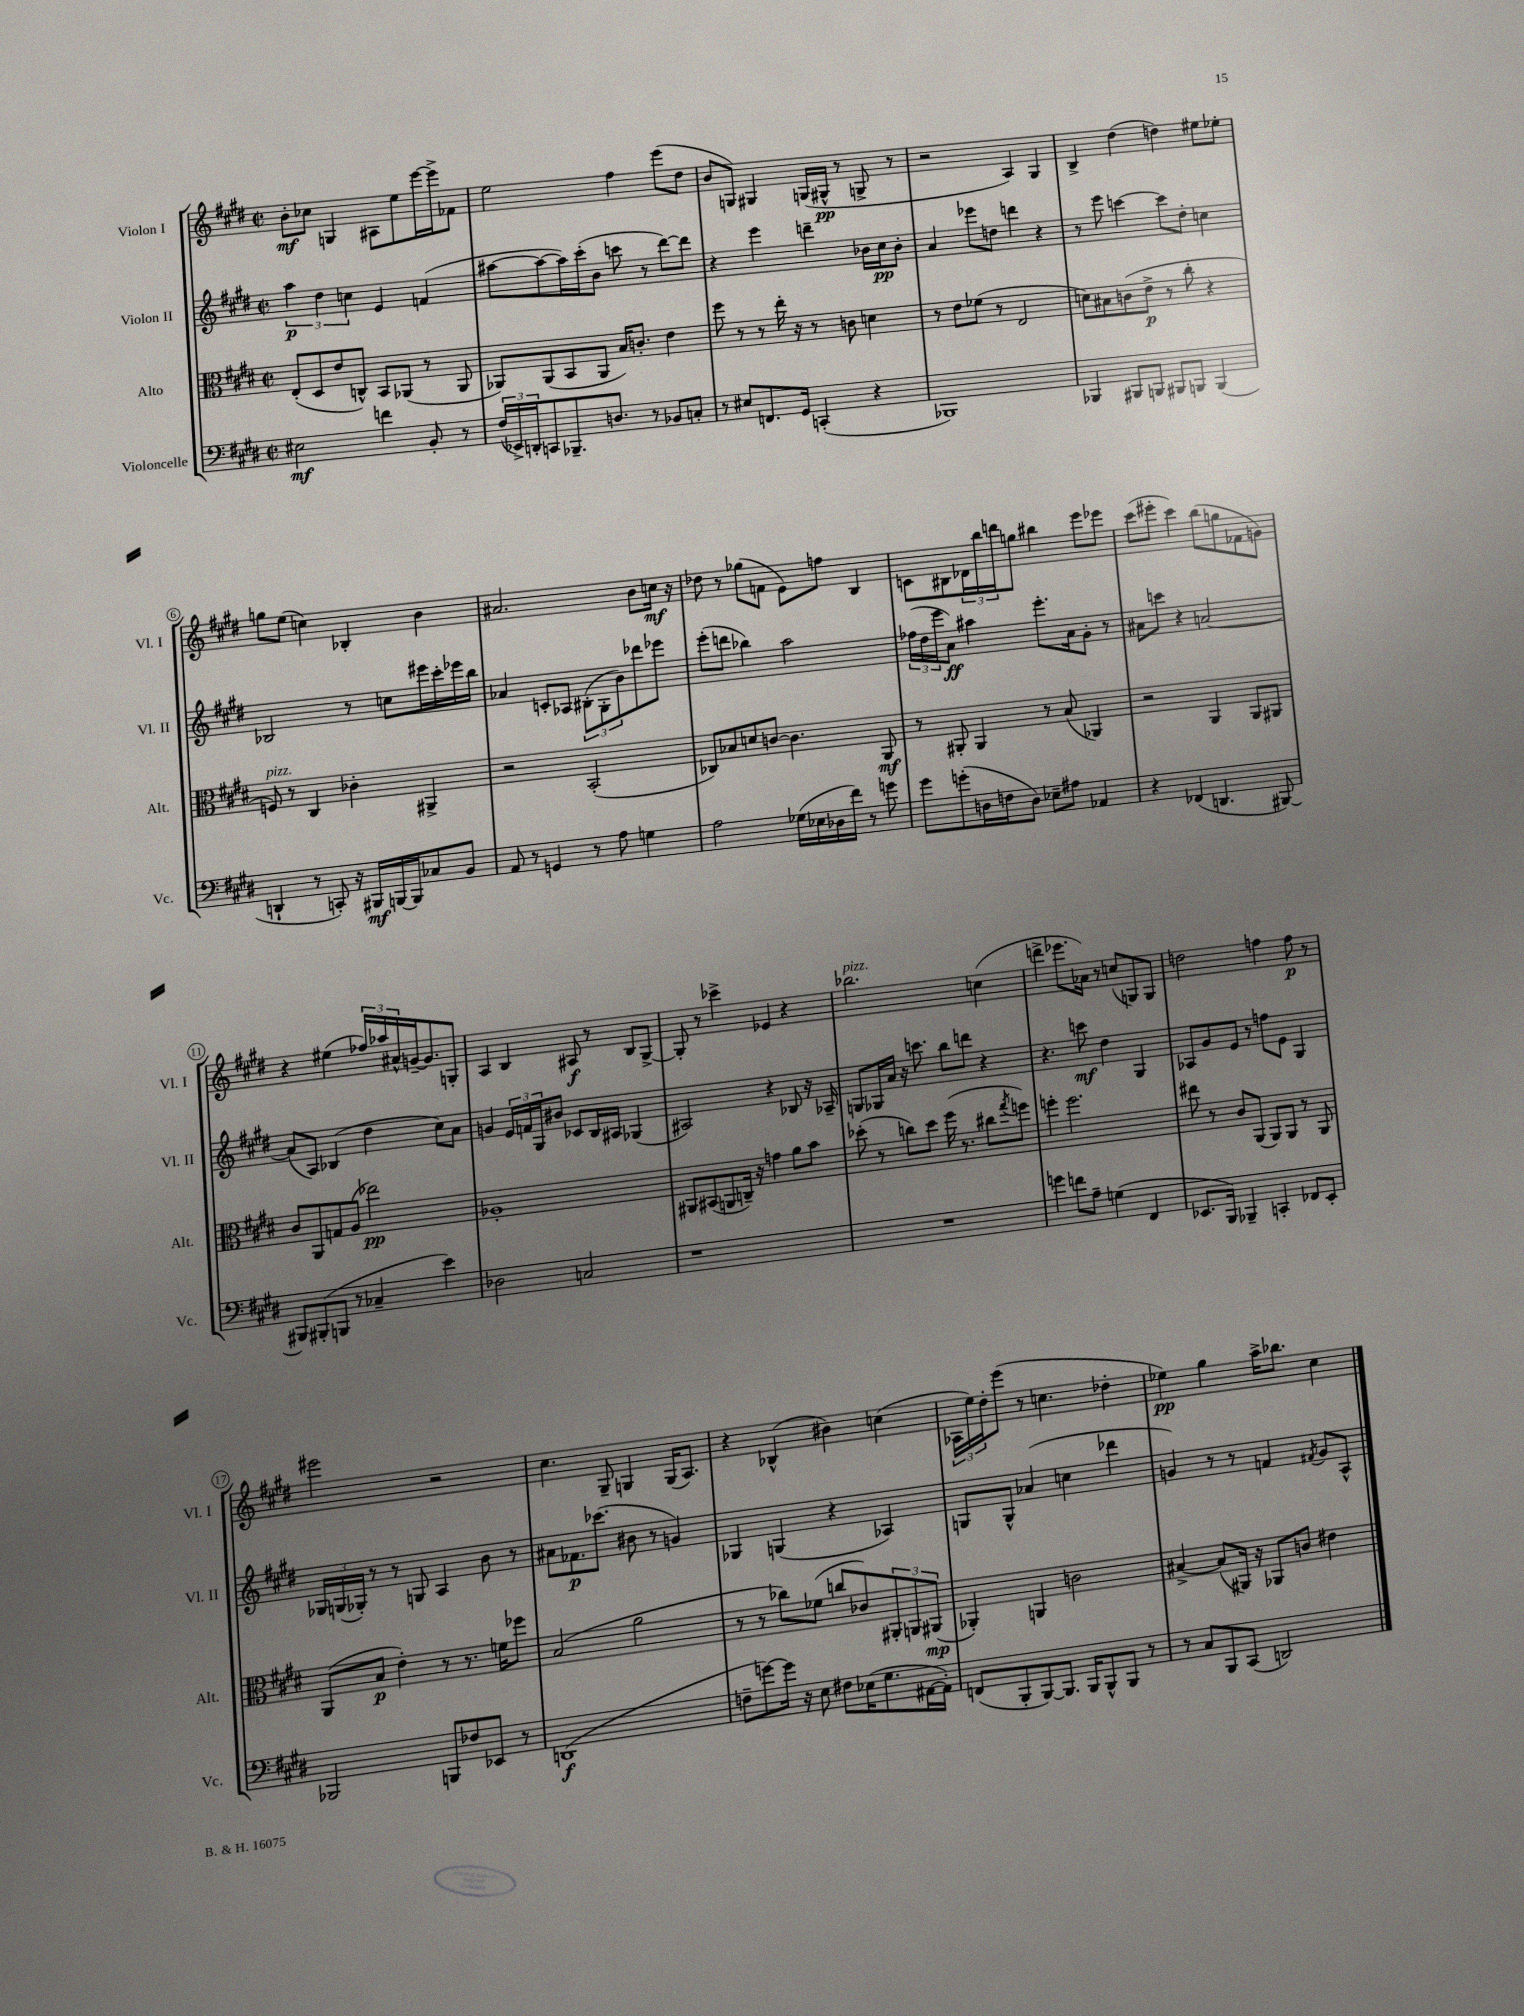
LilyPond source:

<<
\new StaffGroup <<
\new Staff = "s0" \with { instrumentName = "Violon I" shortInstrumentName = "Vl. I" } {
    \clef treble \key e \major \defaultTimeSignature \time 2/2
    b'8-.\mf ces''8 g4 ais8 e''8 e'''16~ e'''16-> fes'8 |
    e''2 fis''4 e'''8( dis''8 |
    b'8 g8) gis4 g16( gis16-^\pp r8 g8-> r8 |
    r2 a4) gis4 |
    b4-> dis''4( d''4) eis''8 ees''8-. |
    g''8 e''8( c''4) bes4-. b'4 |
    ais'2. b'8 c''16\mf r16 |
    des''8 r8 ges''8( f'8 e'8) f''8 b4 |
    c'8 bis8 \tuplet 3/2 { des'16 b''16 d'''16 } g''8 bis''4 e'''8 ees'''8 |
    cis'''8( eis'''8-. cis'''4) b''8( g''8 fes'8 g'8) |
    r4 eis''4( \tuplet 3/2 { fes''16) aes''16 ais'16-^ } g'16~-- g'8. g8-. |
    a4 b4 ais8\f r8 b8 gis8~-> |
    gis8-. r8 ces'''4-> ees'4 r4 |
    bes''2.^\markup { \italic "pizz." } c''4( |
    d'''4-> ees'''8. aes'16) r8 c''8( g8) g8 |
    d''2 f''4 f''8\p r8 |
    eis'''2 r2 |
    cis''4. gis8-- g4 g16( a8.) |
    r4 bes4-^( bis'4) c''4( |
    \tuplet 3/2 { aes16 e''16) dis''16-. } e'''8( r8 c''4. des''4-. |
    ees''4\pp) gis''4 a''16-> bes''8. cis''4 \bar "|." |
}
\new Staff = "s1" \with { instrumentName = "Violon II" shortInstrumentName = "Vl. II" } {
    \clef treble \key e \major \defaultTimeSignature \time 2/2
    \tuplet 3/2 { a''4\p dis''4 c''4 } e'4 f'4( |
    ais''8~ ais''8~ ais''16) cis'''16-.( b'8 c'''8 r8 dis'''8~) dis'''8 |
    r4 e'''4 d'''4-- bes'16 cis''16\pp bes'8-. |
    a'4 ees'''8 d''8 d'''4 r4 |
    r8 e'''8 c'''4~ c'''8 dis''8-. c''4 |
    bes2 r8 c''8 eis'''16 cis'''16-. ees'''16 b''16 |
    aes'4 c'8-. aes8 \tuplet 3/2 { bis8-.( gis8-. b'8) } des'''8 ees'''8 |
    e'''8-.( d'''8 bes''4) a''2 |
    \tuplet 3/2 { fes''16( dis''16 e'''16 } a'8\ff) ais''4 e'''8.-. a'16 gis'8-. r8 |
    ais'8 c'''8 r4 a'2~ |
    a'8( a8) bes4( dis''4 cis''8) a'8 |
    g'4 \tuplet 3/2 { e'16 f'16 gis16 } bis'8 ces'8 b16 ais16 ges4( |
    ais2) r4 bes8 r16 aes16-- |
    g8 ges16 a'16 r16 c'''8. b''8 d'''8 r4 |
    r4. c'''8\mf dis''4 gis4 |
    aes8 gis'8 e'8 r8 f''8 e'8 gis4 |
    \tuplet 3/2 { ges16 g16( ges16-.) } r8 r8 g8 a4 b'8 r8 |
    ais'8 fes'8.\p ces'''8.( bis'8 r8 g'4) |
    ges4 g4( r4 aes4) |
    g8 g8-^ aes'4( c''4 des'''4 |
    g'4) r8 r8 f'4 \acciaccatura { fis'8 } g'8 a8-^ \bar "|." |
}
\new Staff = "s2" \with { instrumentName = "Alto" shortInstrumentName = "Alt." } {
    \clef alto \key e \major \defaultTimeSignature \time 2/2
    e8-.( dis8 e'8 c8-^) b,8 aes,8( r8 aes,8 |
    aes,8) aes,8( b,8 aes,8 b16) c'8.-. e'4 |
    fis''8 r8 r8 e''16-. r16 r8 c'8 d'4 |
    r8 e'8 fes'8( r8 e2 |
    d'8) bis8 c'8( e'8->\p r8 cis''8-. r4 |
    f8^\markup { \italic "pizz." }) r8 cis4 ces'4-. ais,4-> |
    r2 b,2-.( |
    ces8) bes8 d'8 c'8~ c'4. a,8\mf |
    r8 ais,8-. ais,4 r8 b8( aes,4) |
    r2 a,4 a,8 ais,8 |
    cis'8 a,8 g8 a8( ees''2\pp) |
    aes1-. |
    ais,8 bis,8( a,8 c16--) r16 g'4 a'8 b'8 |
    des''8-.( r8 c''8) des''8 fis''16( r8. cis''8 \acciaccatura { gis''8 } f''8) |
    f''4-. f''2. |
    eis''8 r8 cis'8 a,8( a,8) a,8 r8 a,8 |
    a,8( b8\p e'4-.) r8 r8. f'16 fes''8 |
    b2( a'2 |
    r8 r8 ces''8) fes'8( c''8 ces'8) \tuplet 3/2 { ais,8-. a,8 ais,8\mp( } |
    aes,4-.) a,4 c'2 |
    bis4~-> bis8( ais,16) r16 aes,8 c'8 eis'4 \bar "|." |
}
\new Staff = "s3" \with { instrumentName = "Violoncelle" shortInstrumentName = "Vc." } {
    \clef bass \key e \major \defaultTimeSignature \time 2/2
    eis2\mf f'4 b,8-. r8 |
    \tuplet 3/2 { fis16( ees,16->) d,16-. } c,8 bes,,8.-- d8. r8 bes,8 c8-. |
    r8 eis8 f,8. gis,16 c,4-.( r4 |
    bes,,1) |
    bes,,4 bis,,8 b,,8 bis,,8 b,,8 b,,4( |
    d,4-! r8 c,8-.) r16 bis,,16\mf b,,16~ b,,16 ces8 b,8 |
    a,8 r8 g,4 r8 a8 g4 |
    a2 ges16( ees16 des16 fis'16) r8 g'8 |
    gis'8 g'8-.( d16 f16 d8) ees8-- ais8 aes,4 |
    r4 fes,4( d,4. bis,,8~) |
    bis,,8 bis,,8-.( b,,8 r8 ces4-- e'4) |
    des2 c2 |
    r1 |
    R1 |
    g'4 f'8 a8-- g4( fis,4 |
    ees,8. b,,16) bes,,4-- c,4-. fes,8 ees,8-. |
    bes,,2 b,,8 fes8 ees,8 r8 |
    d,1\f( |
    f8-- g'8~) g'16 r16 e8 fis8 ees16( gis8. ais,16~ ais,16-.) |
    f,8( b,,8-. b,,8~) b,,8. b,,16 b,,8-^ b,,8 r8 |
    r8 cis8 b,,8 cis,8( d,2) \bar "|." |
}
>>
>>
\layout { \context { \Score \override BarNumber.stencil = #(make-stencil-circler 0.1 0.3 ly:text-interface::print) } }
